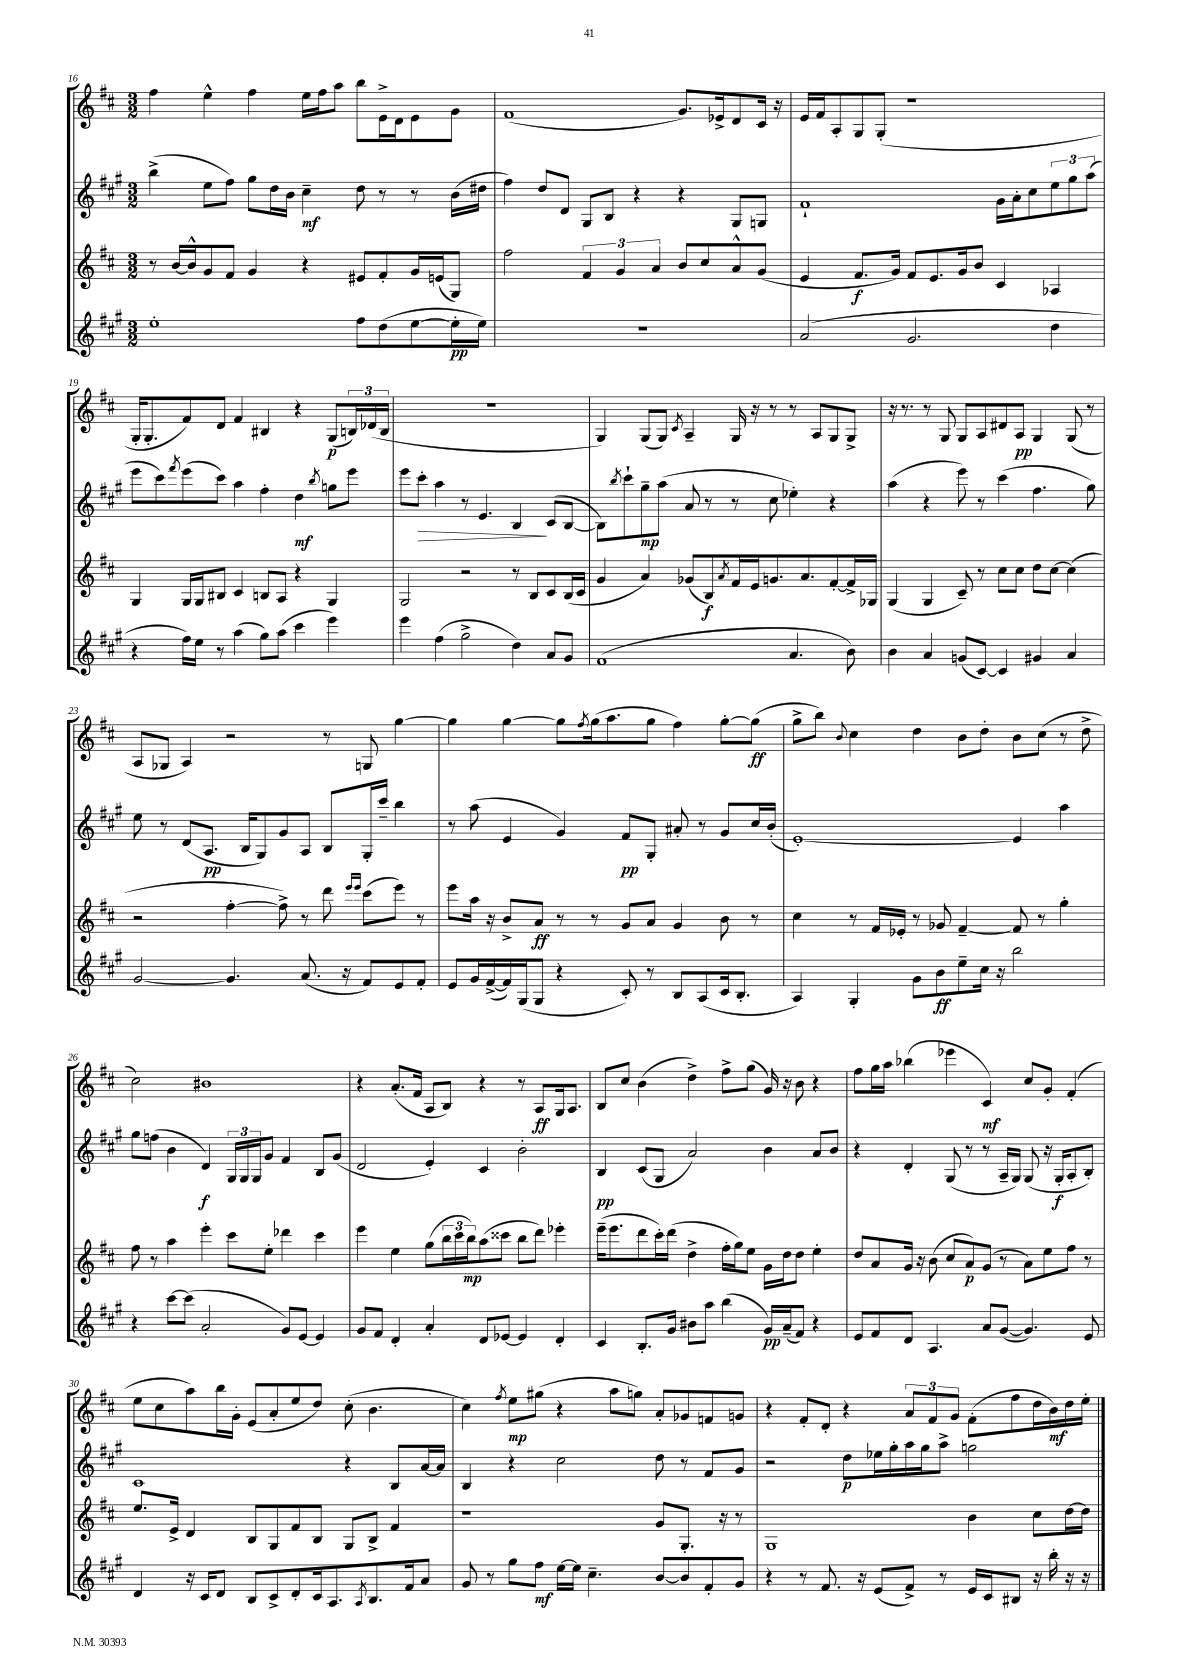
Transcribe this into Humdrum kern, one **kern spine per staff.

**kern	**kern	**kern	**kern
*staff4	*staff3	*staff2	*staff1
*clefG2	*clefG2	*clefG2	*clefG2
*k[f#c#g#]	*k[f#c#]	*k[f#c#g#]	*k[f#c#]
*M3/2	*M3/2	*M3/2	*M3/2
1ee'	8r	(4bb^	4ff#
.	[16b	.	.
.	16b^^]	.	.
.	8g	8ee	4ee^^
.	8f#	8ff#)	.
.	4g	8gg#	4ff#
.	.	16dd	.
.	.	16b	.
.	4r	4cc#~	16ee
.	.	.	16ff#
.	.	.	8aa
8ff#	8e#	8dd	8bb
(8dd	8f#'	8r	16e^
.	.	.	16d
[8ee	16g	8r	8e
.	(16e	.	.
16ee']	8G)	(16b	8g
16ee)	.	16dd#	.
=	=	=	=
1.r	2ff#	4ff#)	(1f#
.	.	8dd	.
.	.	8d	.
.	6f#	8G#	.
.	.	8B	.
.	6g	.	.
.	.	4r	.
.	6a	.	.
.	8b	4r	8.g)
.	8cc#	.	.
.	.	.	16e-^
.	8a^^	8G#	8d
.	(8g	8G	16c#
.	.	.	16r
=	=	=	=
(2a	4e	1f#`	16e
.	.	.	16f#
.	.	.	8A'
.	8.f#	.	8G
.	.	.	(8G'
.	16g)	.	.
2.g#	8f#	.	1r
.	8.e	.	.
.	16g	.	.
.	8b	.	.
.	4c#	16g#	.
.	.	16a'	.
.	.	8cc#	.
4dd	4A-	12ee	.
.	.	12gg#	.
.	.	(12aa	.
=	=	=	=
4r	4G	8eee	16G'
.	.	.	8.G'
.	.	8ccc#)	.
.	.	8qfff#	.
16ff#)	16G	(8eee	8f#)
16ee	16G	.	.
8r	8B#	8ccc#)	8d
(4aa	4c#	4aa	4f#
8gg#)	8B	4ff#'	4B#
(8aa	8A	.	.
4ccc#	4r	4dd	4r
.	.	8qbb	.
4eee)	4G	8gg	(8G
.	.	8eee	24B)
.	.	.	(24d-
.	.	.	24B
=	=	=	=
4eee	2G	8eee	1.r
.	.	8ccc#'	.
(4ff#	.	4aa	.
2gg#^	2r	8r	.
.	.	4.e	.
4dd)	8r	4B	.
.	8B	.	.
8a	8c#	(8c#	.
8g#	(16B	[8B	.
.	16c#	.	.
=	=	=	=
(1f#	4g	8B])	4G)
.	.	8qbb	.
.	.	8ccc#`	.
.	4a)	8gg#~	(8G
.	.	(8aa	8G)
.	.	.	8qc#
.	(8g-	8a	4A~
.	8B)	8r	.
.	8qa	.	.
.	16f#	8r	16G
.	16e	.	16r
.	8.g	8cc#	8r
4.a	.	4ee-')	8r
.	8.a	.	.
.	.	.	8A
.	[8f#'	4r	8G
8b)	16f#^]	.	8G^
.	16G-	.	.
=	=	=	=
4b	(4G	(4aa	16r
.	.	.	8.r
4a	4G	4r	8r
.	.	.	8G
(8g	8c#~)	8eee)	8G
[8c#)	8r	8r	8A
4c#]	8cc#	(4ccc#	8d#
.	8cc#	.	8A
4g#	8dd	4.ff#	4G
.	[8cc#	.	.
4a	(4cc#]	.	(8G
.	.	8gg#)	8r
=	=	=	=
[2g#	2r	8ee	8A
.	.	8r	8G-
.	.	(8d	4A)
.	.	8.A	.
4.g#]	[4ff#'	.	2r
.	.	16B	.
.	.	8G#)	.
.	8ff#^])	8g#	.
(8.a	8r	8A	.
.	8ddd	8B	8r
16r	.	.	.
.	16qqeee	.	.
.	16qqeee	.	.
8f#)	(8ccc#	16G#'	8G
.	.	16ccc#~	.
8e	8eee)	4bb	[4gg
8f#'	8r	.	.
=	=	=	=
8e	8eee	8r	4gg]
16g#	16aa	(8aa	.
([16f#^	16r	.	.
16f#])	8b^	4e	[4gg
(16G#	.	.	.
8G#	8a	.	.
4r	8r	4g#)	8gg]
.	.	.	8qff#
.	8r	.	(16gg
.	.	.	8.aa
8c#')	8g	8f#	.
8r	8a	8G#'	8gg
8B	4g	8a#'	4ff#)
(8A	.	8r	.
16c#	8b	8g#	[8gg'
8.B'	.	.	.
.	8r	16cc#	(8gg]
.	.	(16b'	.
=	=	=	=
4A)	4cc#	[1e')	8gg^
.	.	.	8bb)
.	.	.	8qqb
4G#'	8r	.	4cc#
.	16f#	.	.
.	16e-'	.	.
8g#	8r	.	4dd
8b	8g-	.	.
8ee~	[4f#~	.	8b
16cc#	.	.	8dd'
16r	.	.	.
2bb	8f#]	4e]	8b
.	8r	.	(8cc#
.	4gg'	4aa	8r
.	.	.	8dd^
=	=	=	=
4r	8ff#	8gg#	2cc#)
.	8r	(8ff	.
[8ccc#	4aa	4b	.
(8ccc#]	.	.	.
2a'	4eee'	4d)	1b#
.	8ccc#	24G#	.
.	.	24G#	.
.	.	24G#	.
.	8ee'	8g#	.
8g#)	4ddd-	4f#	.
[8e	.	.	.
4e]	4ccc#	8B	.
.	.	(8g#	.
=	=	=	=
8g#	4eee	2d	4r
8f#	.	.	.
4d'	4ee	.	(8.a'
.	.	.	16f#
4a'	(8gg	4e')	8A
.	24bb	.	8B)
.	24ccc#	.	.
.	24bb)	.	.
8d	(8aa	4c#	4r
[8e-	8ccc##	.	.
4e-]	8bb	2b'	8r
.	8ddd)	.	8A
4d'	4eee-'	.	16G
.	.	.	8.A
=	=	=	=
4c#	(16eee~	4B	8B
.	8.eee	.	.
.	.	.	8cc#
8.B'	8ddd	(8c#	(4b
.	16ccc#')	8G#	.
16g#	(16ddd	.	.
8b#	4dd^	2a)	4dd^)
8aa	.	.	.
(4bb	16ff#'	.	8ff#^
.	16gg)	.	.
.	8ee	.	(8gg
16g#)	16g	4b	16g)
(16a~	16dd	.	16r
8f#)	8dd	.	8b
4r	4ee'	8a	4r
.	.	8b	.
=	=	=	=
8e	8dd	4r	8ff#
8f#	8a	.	16gg
.	.	.	16aa
8d	16g	4d'	(4bb-
.	16r	.	.
4.A	(8b	.	.
.	8cc#	(8G#	4eee-
.	8a)	8r	.
8a	(8g	8r	4c#)
([8g#	8r	16A~	.
.	.	16G#)	.
4.g#])	8a)	(8G#	8cc#
.	8ee	16r	8g'
.	.	16G#'	.
.	8ff#	8A'	(4f#'
8e	8r	8B')	.
=	=	=	=
4d	8.ee	1c#	8ee
.	.	.	8cc#
.	16e^	.	.
16r	4d	.	8aa)
16c#	.	.	.
8d	.	.	16bb
.	.	.	16g'
8B	8B	.	(8e
8c#^	8G	.	8a'
8d'	8f#	.	8ee
16c#	8B	.	8dd)
8.A	.	.	.
.	8G	4r	(8cc#'
8qA	.	.	.
8.B	8B^	.	4.b
.	4f#	8B	.
16f#	.	.	.
8a	.	[16a	.
.	.	16a]	.
=	=	=	=
8g#	1r	4B	4cc#)
8r	.	.	.
.	.	.	8qff#
8gg#	.	4r	8ee
8ff#	.	.	(8gg#
[16ee	.	2cc#	4r
16ee]	.	.	.
4.cc#~	.	.	.
.	.	.	8aa
.	.	.	8gg)
[8b	8g	8dd	8a'
8b]	8.G'	8r	8g-
8f#'	.	8f#	8f
.	16r	.	.
8g#	8r	8g#	8g
=	=	=	=
4r	1G	2r	4r
8r	.	.	8f#'
8.f#	.	.	8d'
.	.	8dd	4r
16r	.	.	.
(8e	.	16ee-	.
.	.	16gg#'	.
8f#^)	.	16aa	12a
.	.	16gg#	.
.	.	.	12f#
8r	.	8aa^	.
.	.	.	12g
16e	4b	2gg	(8f#'
16c#	.	.	.
8B#	.	.	8ff#
16r	8cc#	.	16dd
16bb'	.	.	16b)
16r	[16dd	.	16dd
16r	16dd]	.	16ee'
==	==	==	==
*-	*-	*-	*-
